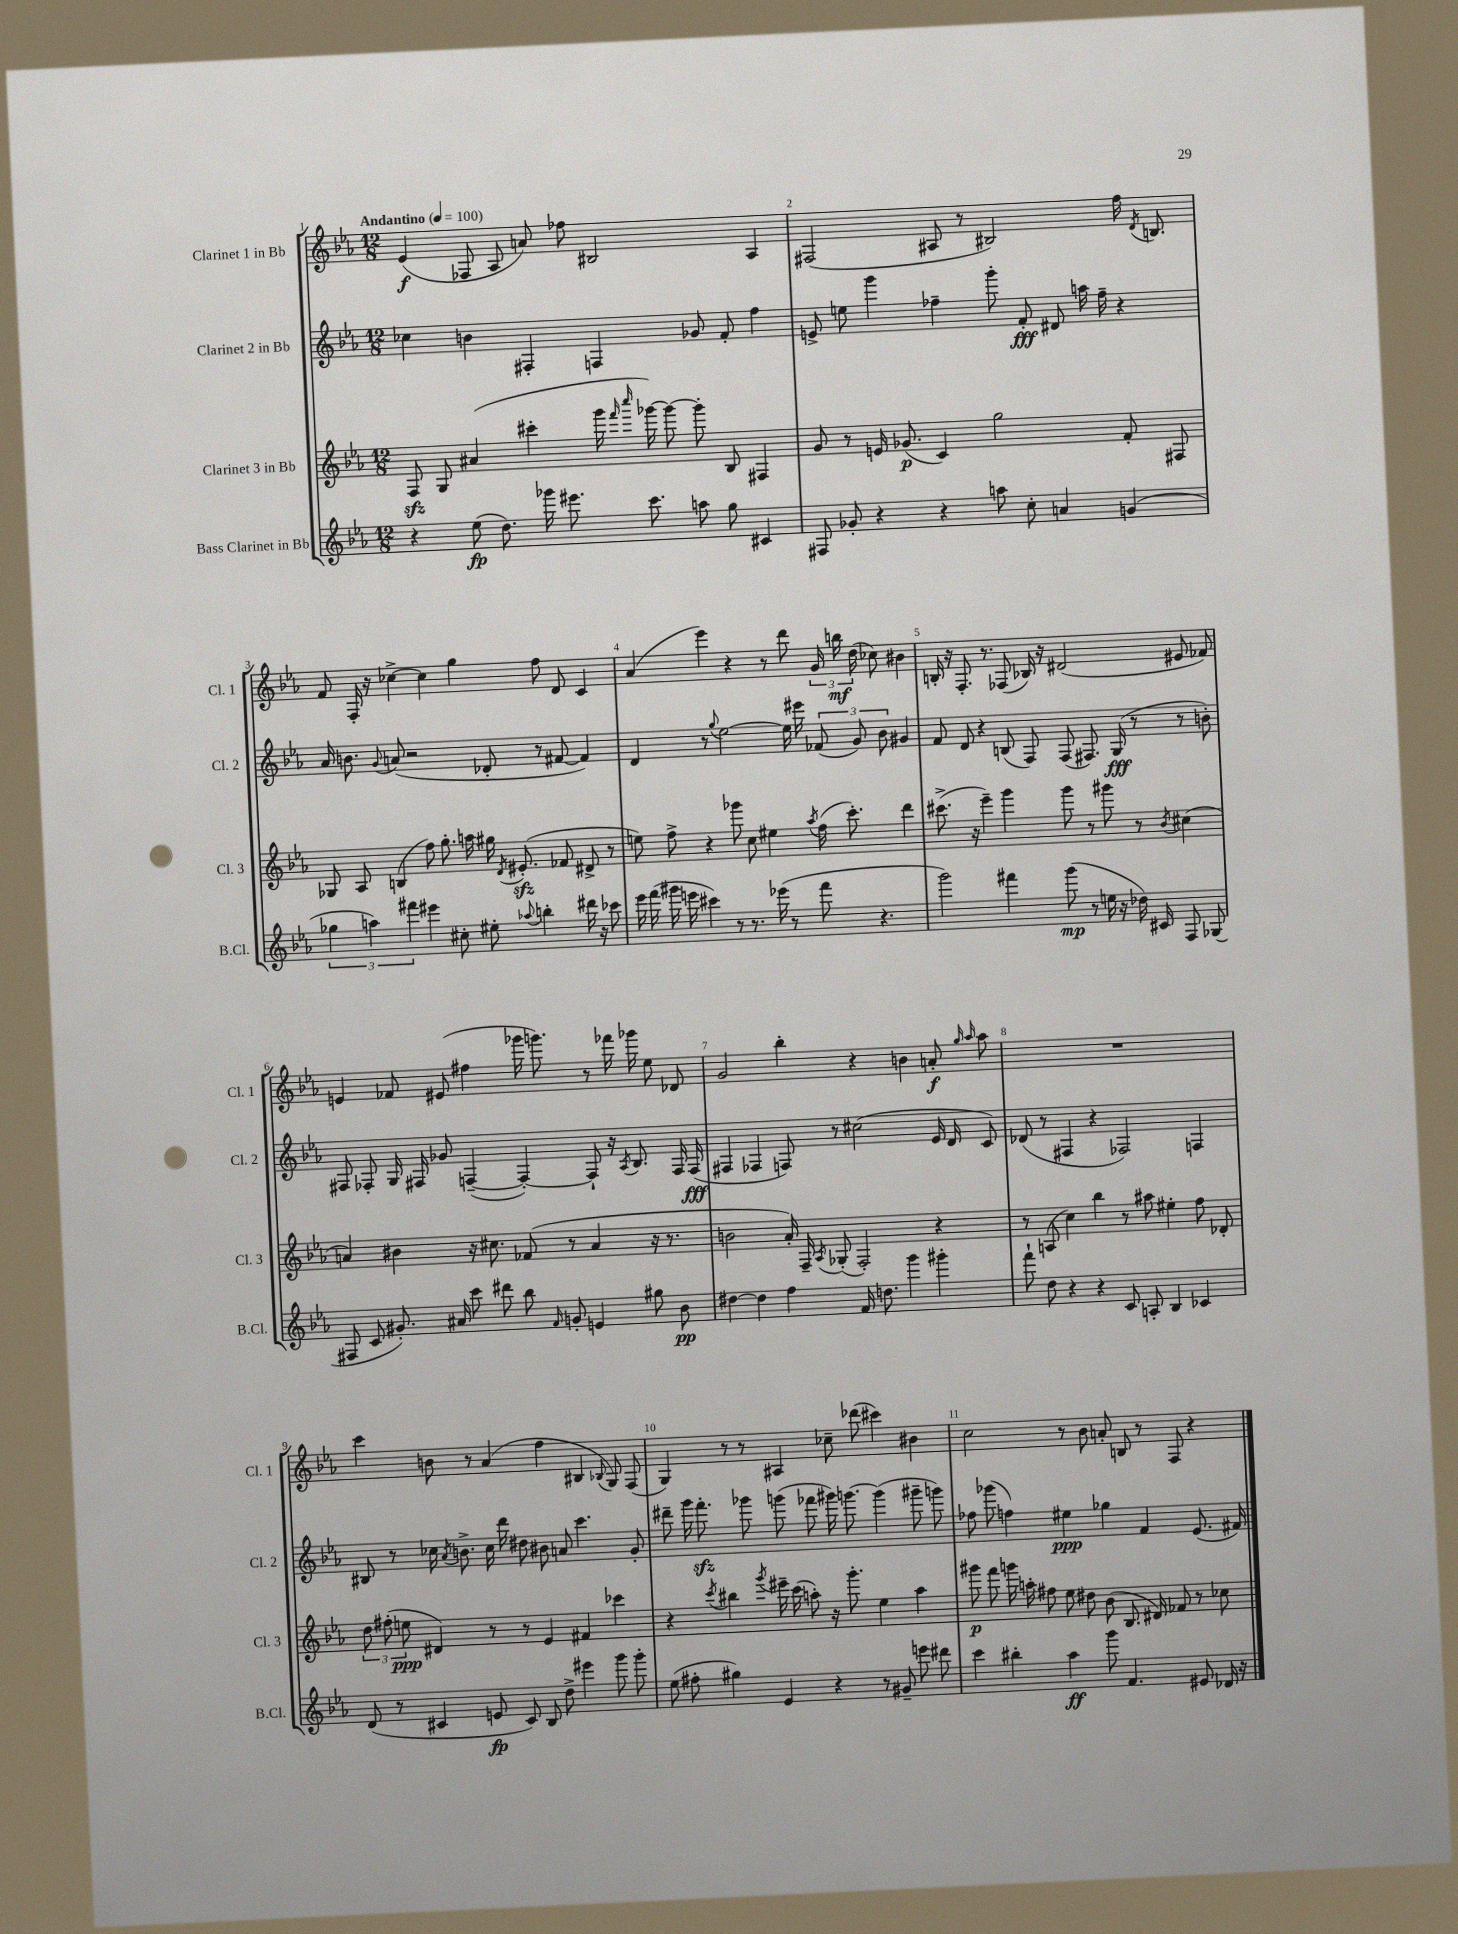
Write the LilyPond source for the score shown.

<<
\new StaffGroup <<
\new Staff = "s0" \with { instrumentName = "Clarinet 1 in Bb" shortInstrumentName = "Cl. 1" } {
    \clef treble \key ees \major \numericTimeSignature \time 12/8 \tempo "Andantino" 4 = 100
    \autoBeamOff ees'4\f( fes8 aes8 a'8) fes''8 bis2 aes4 |
    fis2( ais8 r8 bis2) f''16 \acciaccatura { d'8 } b8. |
    f'8 f16-. r16 ces''4~-> ces''4 g''4 f''8 d'8 c'4 |
    aes'4( ees'''4) r4 r8 d'''8 \tuplet 3/2 { g'16 b''16\mf d''16( } ces''8) bis'4 |
    b16-. r16 f8.-. r8. fes8( bes16) r16 dis'2( eis'8 fes'8) |
    e'4 fes'8 eis'8( fis''4 ges'''16 g'''8.) r8 fes'''16 ges'''16 ees''8 des'8 |
    g'2 bes''4-. r4 b'4 a'8-.\f \grace { g''16 aes''16 } aes''8 |
    R1. |
    c'''4 b'8 r8 aes'4( f''4 bis4 \appoggiatura { bes8 } g8) f8( |
    g4) r8 r8 ais4 ces''8-- des'''8( cis'''4) bis'4 |
    c''2 r8 bes'8 a'8-. b8 r8 f8 r4 \bar "|." |
}
\new Staff = "s1" \with { instrumentName = "Clarinet 2 in Bb" shortInstrumentName = "Cl. 2" } {
    \clef treble \key ees \major \numericTimeSignature \time 12/8
    \autoBeamOff ces''4 b'4 fis4-. f4 ges'8 f'8-. f''4 |
    e'8-> e''8 g'''4 fes''4-- g'''8-. f'8-.\fff dis'8 a''16 fes''16-- r4 |
    aes'16 b'8. \appoggiatura { g'8 } a'8( r2 des'8-. r8 fis'8~ fis'4) |
    d'4 r8 \appoggiatura { g''8 } ees''2~ ees''16 eis'''16 \tuplet 3/2 { fes'8( g'8) bes'8 } gis'4 |
    f'8 d'8 r4 b8( f8) f8( fis8.) g16\fff( r8 r8 b'8-.) |
    fis8 fes8-. g16 fis16 ges'8 f4~--( f4~-.) f8-! r16 \acciaccatura { aes8 } bes8. f16 f16\fff( |
    fis4 fes4 f8) r8 cis''2( ees'16 d'16 c'8) |
    des'8( r8 fis4 r4 fes2) f4 |
    bis8 r8 ces''16 \acciaccatura { aes'8 } b'8.-> ces''16 d'''16 dis''8 bis'8 a'8 c'''4. g'8-. |
    dis'''8-- g'''16 f'''8.-.\sfz ges'''8 g'''8( fes'''8 gis'''16) g'''8.~ g'''4( gis'''8-- g'''8) |
    fes''8 ges'''8( f''4) eis''4\ppp ges''4 f'4 ees'8.( fis'16) \bar "|." |
}
\new Staff = "s2" \with { instrumentName = "Clarinet 3 in Bb" shortInstrumentName = "Cl. 3" } {
    \clef treble \key ees \major \numericTimeSignature \time 12/8
    \autoBeamOff f8\sfz g8 ais'4( cis'''4-. g'''16 \grace { f'''16 c''''16 } ges'''16~) ges'''8~ ges'''8-. bes8 fis4 |
    g'8 r8 e'16 ges'8.\p( c'4) g''2 f'8-. fis8 |
    ges8 aes8 b4( f''8) g''8.-. a''16 gis''16 \acciaccatura { d'8 } eis'8.-.\sfz( fes'8 dis'8-> r8 |
    e''8) f''8-> r4 ges'''8 c''8 eis''4 \acciaccatura { aes''8 } f''16( c'''8.-.) d'''4 |
    cis'''8.->( r16 ees'''4--) g'''4 g'''8 r8 gis'''8 r8 \acciaccatura { bes'8 } cis''4( |
    a'4) bis'4 r16 cis''8. fes'8( r8 a'4 r16 r8. |
    b'2 aes'16-.) f16-- \acciaccatura { aes8 } ges8-.( f2-.) r4 |
    r8 a8( c''4) bes''4 r8 ais''8 eis''4-. f''8 des'8-. |
    \tuplet 3/2 { d''8 fis''8-.( e''8\ppp } dis'4) r8 r8 ees'4 fis'4 ces'''4 |
    r4 \acciaccatura { c'''8 } bis''4 \acciaccatura { g'''8 } eis'''16-- c'''16( a''8-.) r16 g'''8.-. ees''4 a''4 |
    gis'''8\p f'''8 g'''16 a''16-. fis''8 ees''8 dis''8 bes'8( bes8. dis'16) fes'8 r8 ces''8 \bar "|." |
}
\new Staff = "s3" \with { instrumentName = "Bass Clarinet in Bb" shortInstrumentName = "B.Cl." } {
    \clef treble \key ees \major \numericTimeSignature \time 12/8
    \autoBeamOff r4 ees''8\fp( d''8.) ges'''16 eis'''8. c'''8. a''8 g''8 cis'4 |
    fis8 ges'8-. r4 r4 a''8 c''8-. a'4 g'4( |
    \tuplet 3/2 { ges''4 a''4) fis'''4 } eis'''4 cis''8-. eis''8-. \appoggiatura { aes''8 } b''4-. dis'''16 r16 ces'''8 |
    ees'''16 f'''16( gis'''16 e'''16 cis'''4) r8 r8. ees'''16( r8 f'''8 r4. |
    g'''2) fis'''4 g'''8\mp( r8 e''16 r16 des''16) cis'16 f8 ges8( |
    fis8 c'8 gis'8.-.) ais'16 c'''8 dis'''8 bes''8 \grace { f'16 } g'8-. e'4 gis''8 bes'8\pp |
    dis''4~ dis''4 f''4 f'16 d''8. g'''4 gis'''4-. |
    f'''8-! d''8 r4 r4 c'8 a8-. bes4 ces'4 |
    d'8( r8 cis'4 e'8\fp cis'8) bes8 d''8-> eis'''4 g'''8 g'''8-. |
    ees''8( fis''8-. gis''4) ees'4 r4 r8 gis'8-- e'''8 dis'''8 |
    c'''4 bis''4-. aes''4\ff g'''8 f'4. eis'8 des'16 r16 \bar "|." |
}
>>
>>
\layout { \context { \Score \override BarNumber.break-visibility = ##(#f #t #t) barNumberVisibility = #all-bar-numbers-visible } }
